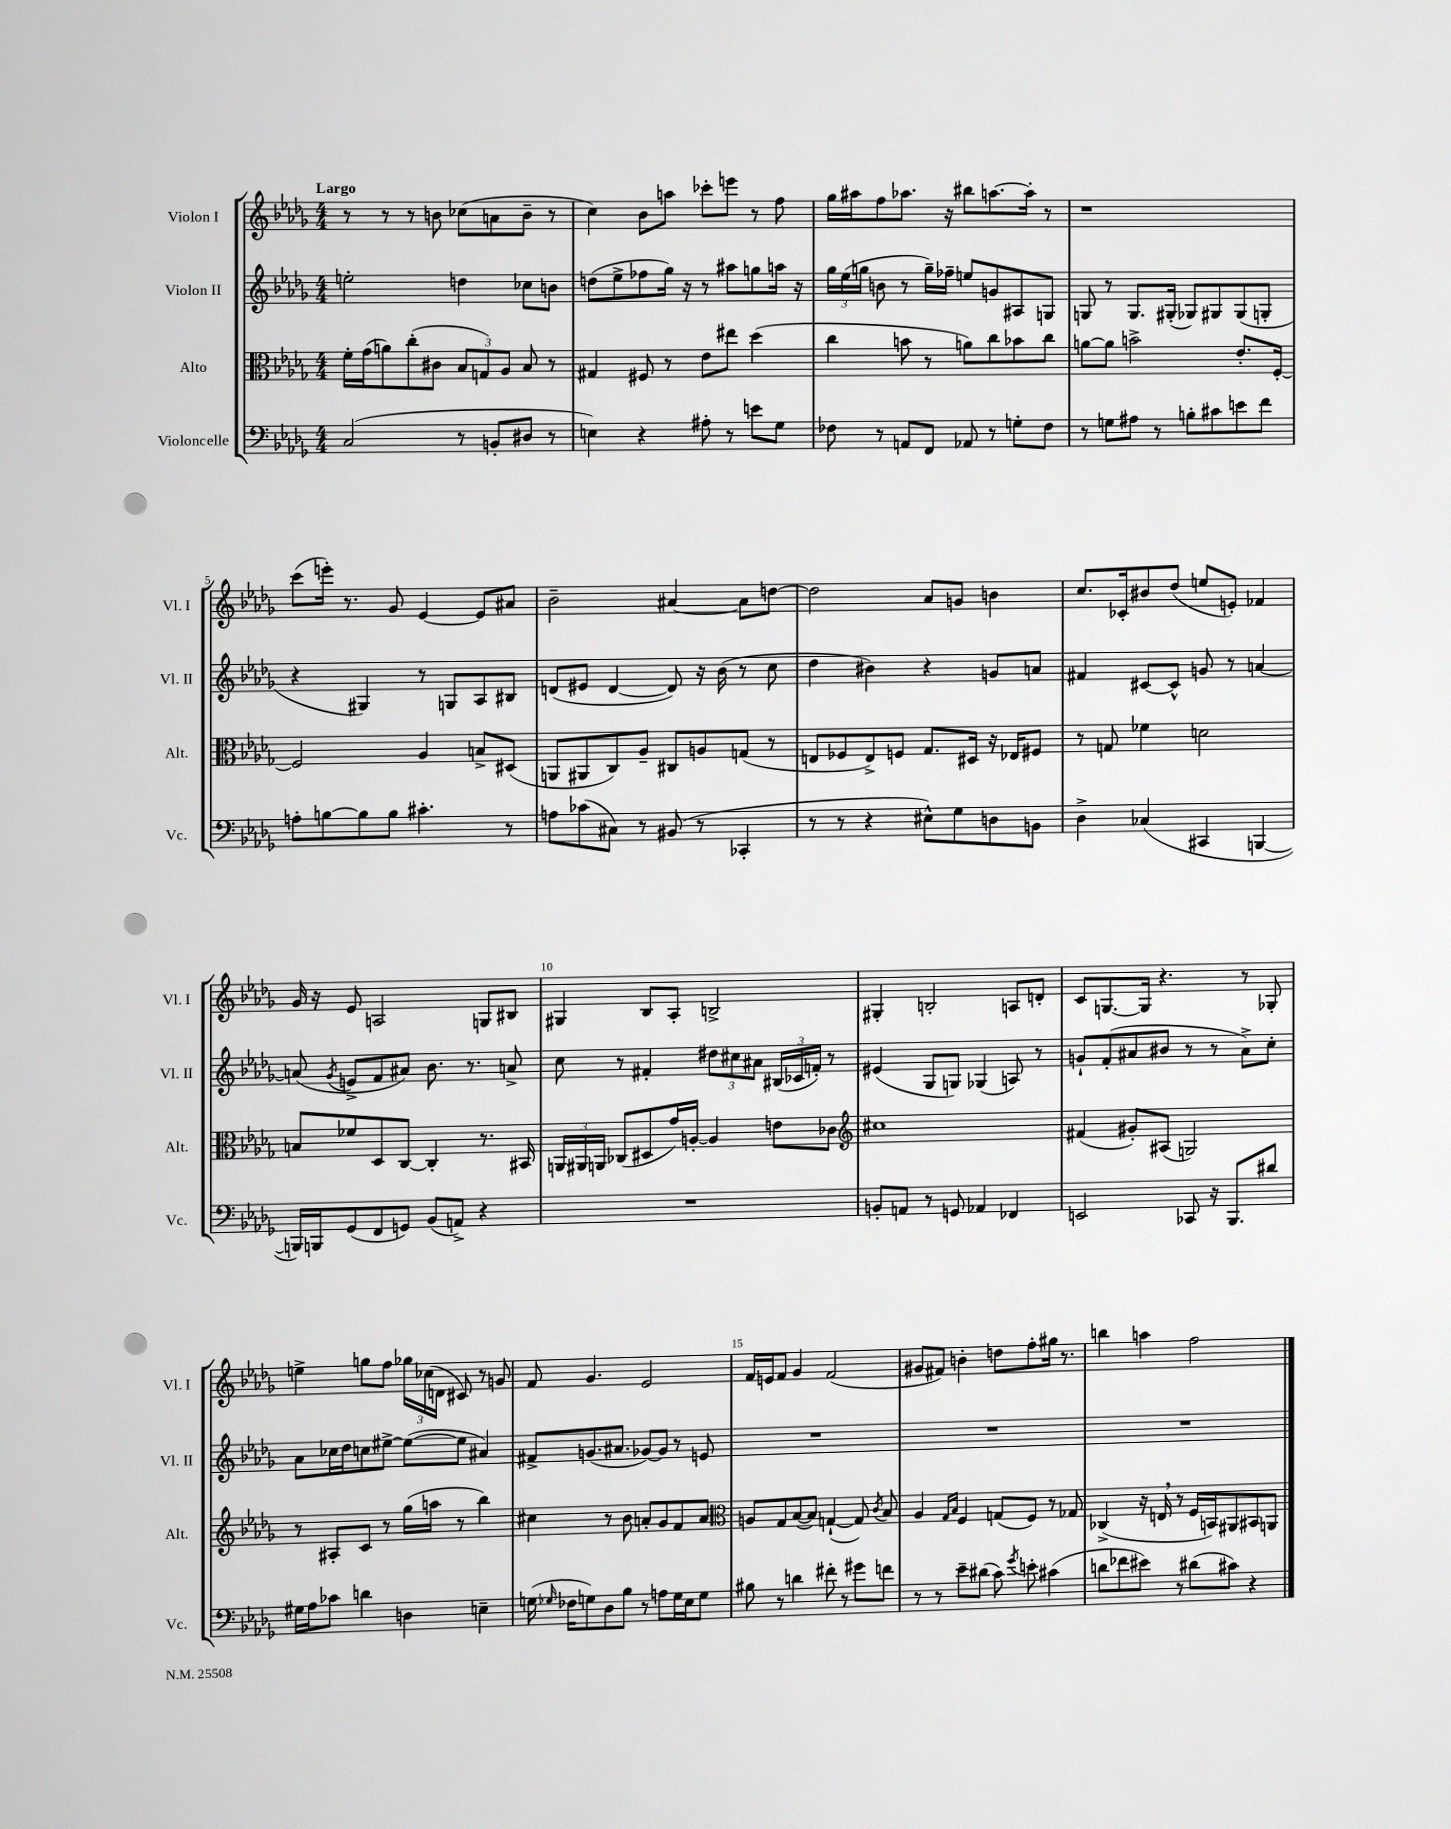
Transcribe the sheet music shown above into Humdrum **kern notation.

**kern	**kern	**kern	**kern
*staff4	*staff3	*staff2	*staff1
*clefF4	*clefC3	*clefG2	*clefG2
*k[b-e-a-d-g-]	*k[b-e-a-d-g-]	*k[b-e-a-d-g-]	*k[b-e-a-d-g-]
*M4/4	*M4/4	*M4/4	*M4/4
(2C/	16f'\LL	2ee'\	8r
.	(16g-\J	.	.
.	8a\)	.	8r
.	(8cc'\	.	8r
.	8c#\J	.	8b\
8r	12B-/L	4dd\	(8cc-\L
.	12G/)	.	.
8BB'/L	.	.	8a\
.	12A-/J	.	.
8D#/J	8B-/	8cc-\L	8b~\J
8r	8r	8b\J	8r
=	=	=	=
4E\)	4G#/	(8dd\L	4cc\)
.	.	8ee-^\	.
4r	8F#/	8ff-\	8b-\L
.	8r	16gg-\Jk)	8aa\J
.	.	16r	.
8A#'\	8e-\L	8r	8ccc-'\L
8r	8ee#\J	8aa#\L	8eee\J
8e\L	(4dd-\	8gg\	8r
8G-\J	.	16aa\Jk	8ff\
.	.	16r	.
=	=	=	=
8F-\	4cc\	24gg-\LL	16gg-\LL
.	.	(24ee-\	.
.	.	.	16aa#\J
.	.	24gg\JJ	.
8r	.	8b\	8ff\
8AA/L	8b\	8r	8.aa-\J
8FF/J	8r	16gg~\LL)	.
.	.	16ff-~\JJ	16r
8AA-/	8a\L)	8ee/L	8bb#\L
8r	8cc\	8g/	[8.aa\
8G'\L	8b-\	8A#/	.
.	.	.	16aa'\]Jk
8F-\J	8cc\J	8G/J	8r
=	=	=	=
8r	[8a\L	8G/	1r
8G\L	8a\]J	8r	.
8A#\J	2b^\	8.G/L	.
8r	.	.	.
.	.	(16G#'/Jk	.
8B'\L	.	8G-/L)	.
8c#\	.	8G#/	.
8e\	8.e-'/L	(8G#/	.
8f\J	.	8G'/J	.
.	[16F'/Jk	.	.
=	=	=	=
8A'\L	2F/]	4r	(8ccc\L
[8B\	.	.	16eee'\Jk)
.	.	.	8.r
8B\]	.	4G#/)	.
8B\J	.	.	8g-/
4.c#'\	4A-/	8r	[4e-/
.	.	8G/L	.
.	8B^/L	8A-/	8e-/]L
8r	(8D#/J	8B#/J	8a#/J
=	=	=	=
8A\L	8AA/L	(8d/L	2b-~\
(8c-\	8AA#/	8e#/J	.
8C#\J)	8C/)	[4d/	.
8r	8A-~/J	.	.
(8BB#/	8C#/L	8d/])	[4a#/
8r	8A/	16r	.
.	.	(16b-\	.
4CC-'/	(8G/J	8r	8a#\]L
.	8r	8cc\	[8dd\J
=	=	=	=
8r	8E/L	4dd-\	2dd\]
8r	8F-/	.	.
4r	8E^/)	4b#\)	.
.	8F/J	.	.
8E#^^\L)	8.G-/L	4r	8a-/L
8G-\	.	.	8g/J
.	16D#/Jk	.	.
8D\	16r	8g/L	4b\
.	16E-/LK	.	.
8BB\J	8F#/J	8a/J	.
=	=	=	=
4D-^\	8r	4f#/	8.cc/L
.	8G/	.	.
.	.	.	16c-'/k
(4C-/	4f-\	[8c#/L	8b#/
.	.	8c#^^/]J	(8dd-/J
4CC#/	2d\	8g/	8ee/L
.	.	8r	8e'/J)
[4BBB/	.	[4a/	4f-/
=	=	=	=
16BBB/]LL)	8B/L	(8a/]	16g-/
16BBB/J	.	.	16r
.	.	8qg-/	.
(8GG-/	8f-/	8e^/L	8e-/
8FF/	8D-/	8f/	2A/
8GG/J)	[8C/J	8a#/J)	.
(8BB-/L	4C'/]	8.b-\	.
8AA^/J)	.	.	.
.	.	8.r	.
4r	8.r	.	8G/L
.	.	8a^/	8B#/J
.	16BB#/	.	.
=	=	=	=
1r	24AA/LL	8cc\	4G#/
.	24AA#/	.	.
.	24AA/JJ	.	.
.	(8C-/L	8r	.
.	8D#/	4f#'/	8B-/L
.	16g-/L)	.	8A-'/J
.	[16A'/JJ	.	.
.	4A/]	12dd#\L	2B^/
.	.	12cc#\	.
.	.	12a#\J	.
.	8e\L	(24B#/LL	.
.	.	24c-/	.
.	.	24f'/JJ)	.
.	8c-\J	8r	.
=	=	=	=
*	*clefG2	*	*
8BB'/L	1cc#	(4e#/	4G#'/
8AA/J	.	.	.
8r	.	8G-/L	2B'/
8GG/	.	8G/J)	.
4AA-/	.	(4G-/	.
4FF-/	.	8A/)	8A/L
.	.	8r	8d'/J
=	=	=	=
2EE/	(4f#/	8g`/L	8c/L
.	.	(8f'/	[8.G/
.	8g#'/L)	8a#/	.
.	.	.	16G/]Jk
.	(8A#/J	8b#/J	4.r
8CC-/	2G/)	8r	.
16r	.	8r	.
8.BBB-/L	.	.	.
.	.	8a#^\L)	8r
8d#/J	.	8cc'\J	8G-'/
=	=	=	=
16G#\LL	8r	8a-\L	4ee^\
16A-\J	.	.	.
8c-\J	8A#'/L	16cc-\L	.
.	.	16dd-\J	.
4d\	8c/J	8cc\	8gg\L
.	8r	[8ee#^\J	8ff\J
4D\	(16gg-\LL	(8ee#\_L	24gg-\LL
.	.	.	(24cc-\
.	16aa\JJ	.	.
.	.	.	24d\JJ
.	8r	8ee#\]J	8c#/)
4E~\	4bb-\)	4a#/)	8r
.	.	.	8g/
=	=	=	=
(16G\	4cc#\	8f#^/L	8f/
16qqG-/	.	.	.
16F-\LK	.	.	.
8G\)	.	(8.g/	4.g-/
8D-\	8r	.	.
.	.	8.a#/J	.
8B-\J	8b-\	.	.
8r	8a'/L	[8g-/L)	2e-/
8A\L	8g-/	8g-/]J	.
16G\L	8f/	8r	.
16E-\J	.	.	.
8G\J	8a/J	8e/	.
=	=	=	=
*	*clefC3	*	*
8B#\	8A/L	1r	16f/LL
.	.	.	16e/J
8r	8G-/	.	8f/J
4d\	([8B-/	.	4g-/
.	8B-/]J)	.	.
8f#'\	([4G`/	.	(2f/
8r	.	.	.
8g#\L	8G/])	.	.
.	8qc/	.	.
8f\J	8B-/	.	.
=	=	=	=
8r	4A-/	1r	8g#/L
8r	.	.	8f#/J)
.	16qqG-/LL	.	.
.	16qqB-/JJ	.	.
8e-~\L	4F/	.	4b'\
(8d#\J	.	.	.
8c\)	(8G/L	.	8dd\L
8qg-/	.	.	.
8e'\	8F/J)	.	8ff'\
(4c#\	8r	.	16gg#\Jk
.	.	.	8.r
.	8G-/	.	.
=	=	=	=
8d\L	(4C-^/	1r	4bb\
8f-\	.	.	.
8e#\J)	16r	.	4aa\
.	16E/	.	.
8r	8r	.	.
(8d#\L	16F/LL	.	2ff\
.	16BB/J)	.	.
8c#\J)	8AA#/	.	.
4r	8BB#/	.	.
.	8AA/J	.	.
==	==	==	==
*-	*-	*-	*-
